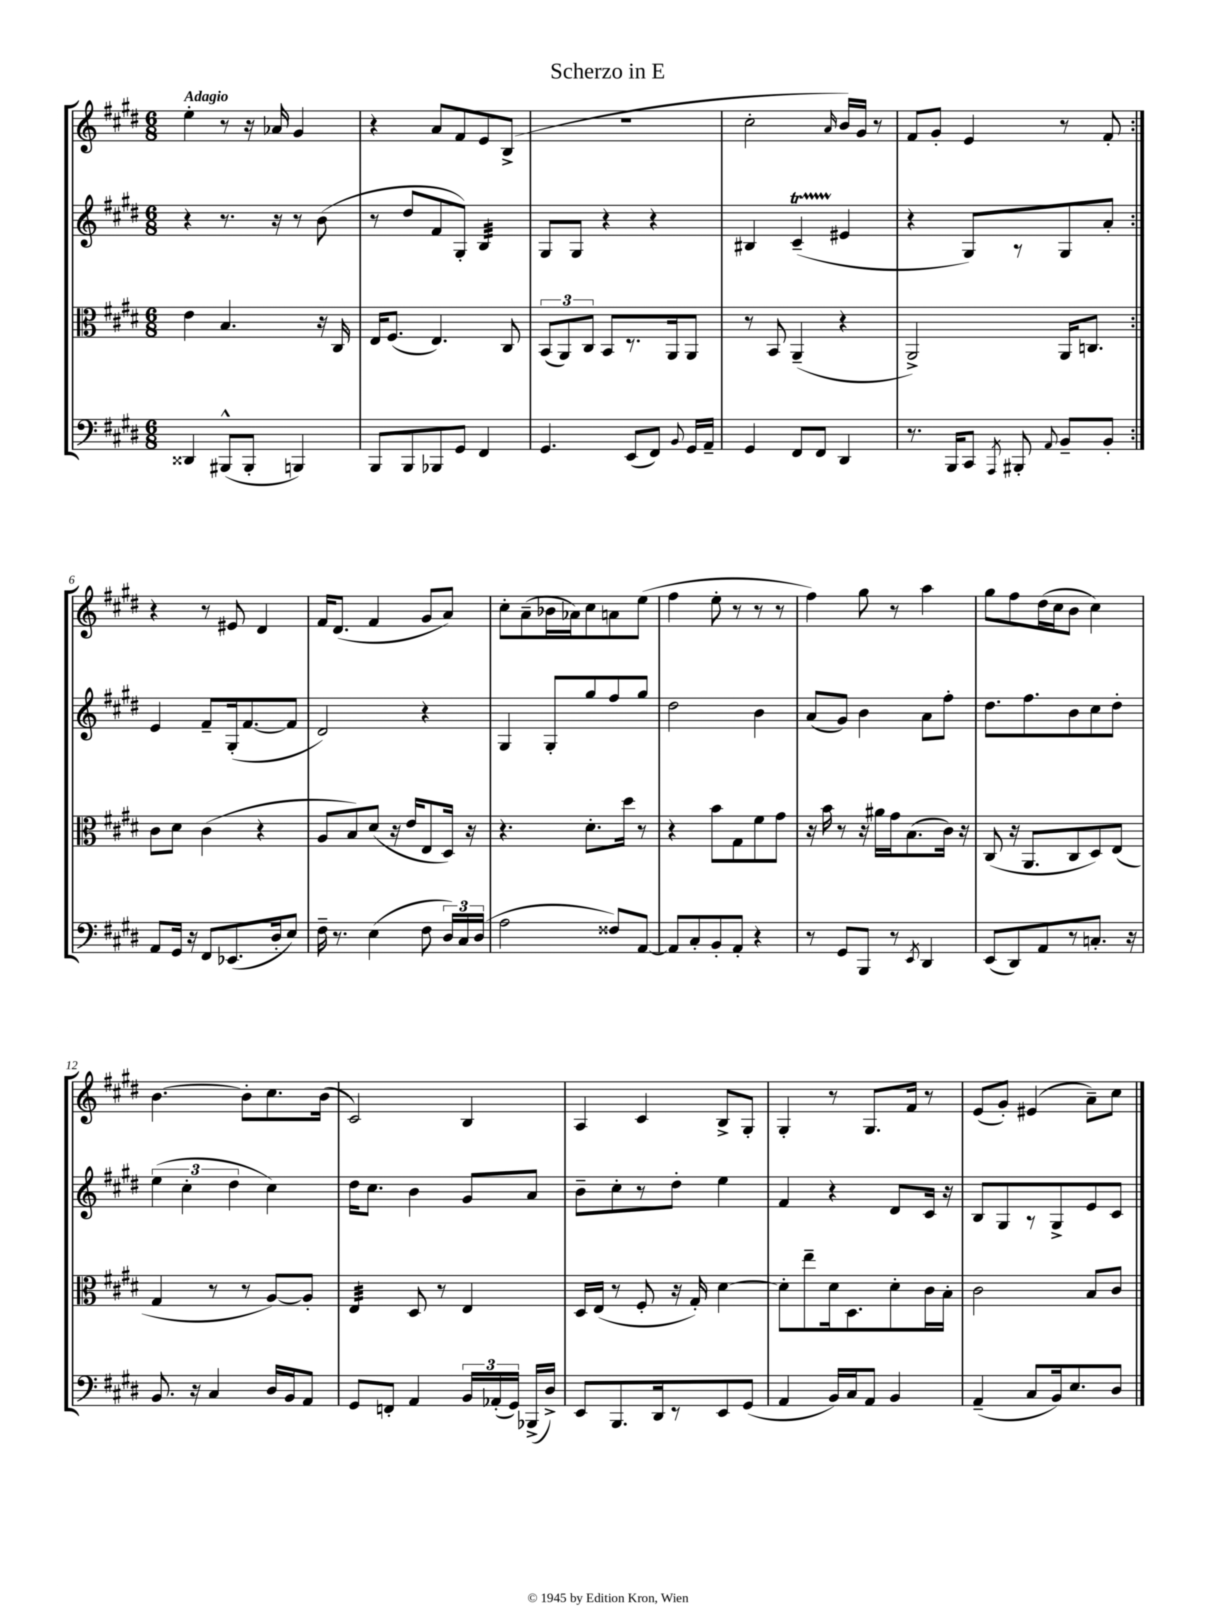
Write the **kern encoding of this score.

**kern	**kern	**kern	**kern
*part4	*part3	*part2	*part1
*staff4	*staff3	*staff2	*staff1
*clefF4	*clefC3	*clefG2	*clefG2
*k[f#c#g#d#]	*k[f#c#g#d#]	*k[f#c#g#d#]	*k[f#c#g#d#]
*M6/8	*M6/8	*M6/8	*M6/8
=1	=1	=1	=1
!	!	!	!LO:TX:a:B:t=Adagio
4DD##X/	4e\	4r	4ee'\
(8BBB#X^^/L	4.B/	8.r	8r
8BBB#'/J	.	.	16r
.	.	16r	16a-X/
4BBBn/)	.	8r	4g#/
.	16r	(8b\	.
.	16C#/	.	.
=2	=2	=2	=2
8BBB/L	16E/KL	8r	4r
.	(8.F#/J	.	.
8BBB/	.	8dd#/L	.
8BBB-X/	4.E/)	8f#/	8a/L
8GG#/J	.	8G#'/J)	8f#/
*	*	*tremolo	*
4FF#/	.	32B/LLL	8e/
.	.	32B/	.
.	.	32B/	.
.	.	32B/	.
.	8C#/	32B/	(8B^/J
.	.	32B/	.
.	.	32B/	.
.	.	32B/JJJ	.
*	*	*Xtremolo	*
=3	=3	=3	=3
4.GG#/	(12BB/L	8G#/L	2.r
.	12AA/)	.	.
.	.	8G#/J	.
.	12C#/J	.	.
.	8BB/L	4r	.
(8EE/L	8.r	.	.
8FF#/J)	.	4r	.
.	16AA/k	.	.
8qqBB/	.	.	.
16GG#/LL	8AA/J	.	.
16AA~/JJ	.	.	.
=4	=4	=4	=4
4GG#/	8r	4B#X/	2cc#'\
.	8BB/	.	.
8FF#/L	(4AA~/	(4c#T~/	.
8FF#/J	.	.	.
.	.	.	16qqa/
4DD#/	4r	4e#X/	16b/LL)
.	.	.	16g#/JJ
.	.	.	8r
=5	=5	=5	=5
8.r	2AA^/)	4r	8f#/L
.	.	.	8g#'/J
16BBB/KL	.	.	.
8CC#/J	.	8G#/L)	4e/
8qAAA/	.	.	.
8BBB#X'/	.	8r	.
8qqAA/	.	.	.
8BB~/L	16AA/KL	8G#/	8r
.	8.Cn/J	.	.
8BB'/J	.	8a'/J	8f#'/
!!LO:LB:g=z
=6:|!	=6:|!	=6:|!	=6:|!
8AA/L	8c#\L	4e/	4r
16GG#/Jk	8d#\J	.	.
16r	.	.	.
8FF#/L	(4c#\	8f#~/L	8r
(8.EE-X/	.	(16G#'/k	8e#X/
.	.	[8.f#/	.
.	4r	.	4d#/
16D#'/k	.	.	.
8E/J)	.	8f#/J]	.
=7	=7	=7	=7
16F#~\	8A/L	2d#/)	16f#/KL
8.r	.	.	(8.d#/J
.	8B/)	.	.
(4E\	(8d#/J	.	4f#/
.	16r	.	.
.	16e/KL	.	.
8F#\	8E/	4r	8g#/L
24D#/LL)	16D#/Jk)	.	8a/J)
24C#/	.	.	.
.	16r	.	.
(24D#/JJ	.	.	.
=8	=8	=8	=8
2A\	4.r	4G#/	8cc#'\L
.	.	.	(8a~\
.	.	8G#'/L	16b-X\L
.	.	.	16a-X\J)
.	8.d#'\L	8gg#/	8cc#\
8F##X/L)	.	8ff#/	8an\
.	16dd#\Jk	.	.
[8AA/J	8r	8gg#/J	(8ee\J
=9	=9	=9	=9
8AA/L]	4r	2dd#\	4ff#\
8C#'/	.	.	.
8BB'/	8b\L	.	8ee'\
8AA'/J	8G#\	.	8r
4r	8f#\	4b\	8r
.	8g#\J	.	8r
=10	=10	=10	=10
8r	16r	(8a/L	4ff#\)
.	16b\	.	.
8GG#/L	8r	8g#/J)	.
8BBB/J	16r	4b\	8gg#\
.	16a#X\LL	.	.
8r	16g#\J	.	8r
.	(8.B\	.	.
8qEE/	.	.	.
4DD#/	.	8a\L	4aa\
.	16c#\Jk)	8ff#'\J	.
.	16r	.	.
=11	=11	=11	=11
(8EE/L	(8C#/	8.dd#\L	8gg#\L
8DD#/)	16r	.	8ff#\
.	8.AA/L	8.ff#\	.
8AA/	.	.	(16dd#\L
.	.	.	16cc#\J
8r	8C#/	8b\	8b\J
8.Cn'/J	8D#/)	8cc#\	4cc#\)
.	(8E/J	8dd#'\J	.
16r	.	.	.
!!LO:LB:g=z
=12	=12	=12	=12
8.BB/	4G#/	(6ee\	[4.b\
.	.	6cc#'\	.
16r	.	.	.
4C#/	8r	.	.
.	.	6dd#\	.
.	8r	.	8b'\L]
16D#/LL	[8A/L)	4cc#\)	8.cc#\
16BB/J	.	.	.
8AA/J	8A'/J]	.	.
.	.	.	(16b\Jk
=13	=13	=13	=13
*	*tremolo	*	*
8GG#/L	32E/LLL	16dd#\KL	2c#/)
.	32E/	.	.
.	32E/	8.cc#\J	.
.	32E/	.	.
8FFn'/J	32E/	.	.
.	32E/	.	.
.	32E/	.	.
.	32E/JJJ	.	.
*	*Xtremolo	*	*
4AA/	8D#/	4b\	.
.	8r	.	.
24BB/LL	4E/	8g#/L	4B/
(24AA-X'/	.	.	.
24GG#/JJ)	.	.	.
(16BBB-X^/LL	.	8a/J	.
16D#^/JJ)	.	.	.
=14	=14	=14	=14
8EE/L	16D#/LL	8b~\L	4A/
.	(16E/JJ	.	.
8.BBB/	8r	8cc#'\	.
.	8F#'/	8r	4c#/
16DD#/k	.	.	.
8r	16r	8dd#'\J	.
.	16G#'/)	.	.
8EE/	[4d#\	4ee\	8B^/L
(8GG#/J	.	.	8G#'/J
=15	=15	=15	=15
4AA/	8d#'\L]	4f#/	4G#'/
.	8ee~\	.	.
16BB/LL)	16d#\k	4r	8r
16C#/J	8.D#\	.	.
8AA/J	.	.	8.G#/L
4BB/	8d#'\	8d#/L	.
.	.	.	16f#/Jk
.	16c#\L	16c#/Jk	8r
.	16B'\JJ	16r	.
=16	=16	=16	=16
(4AA~/	2c#\	8B/L	(8e/L
.	.	8G#/	8g#'/J)
8C#/L	.	8r	(4e#X/
16BB/k)	.	8G#^/	.
8.E/	.	.	.
.	8B/L	8e/	8a~\L)
8D#/J	8c#/J	8c#/J	8cc#\J
==	==	==	==
*-	*-	*-	*-
